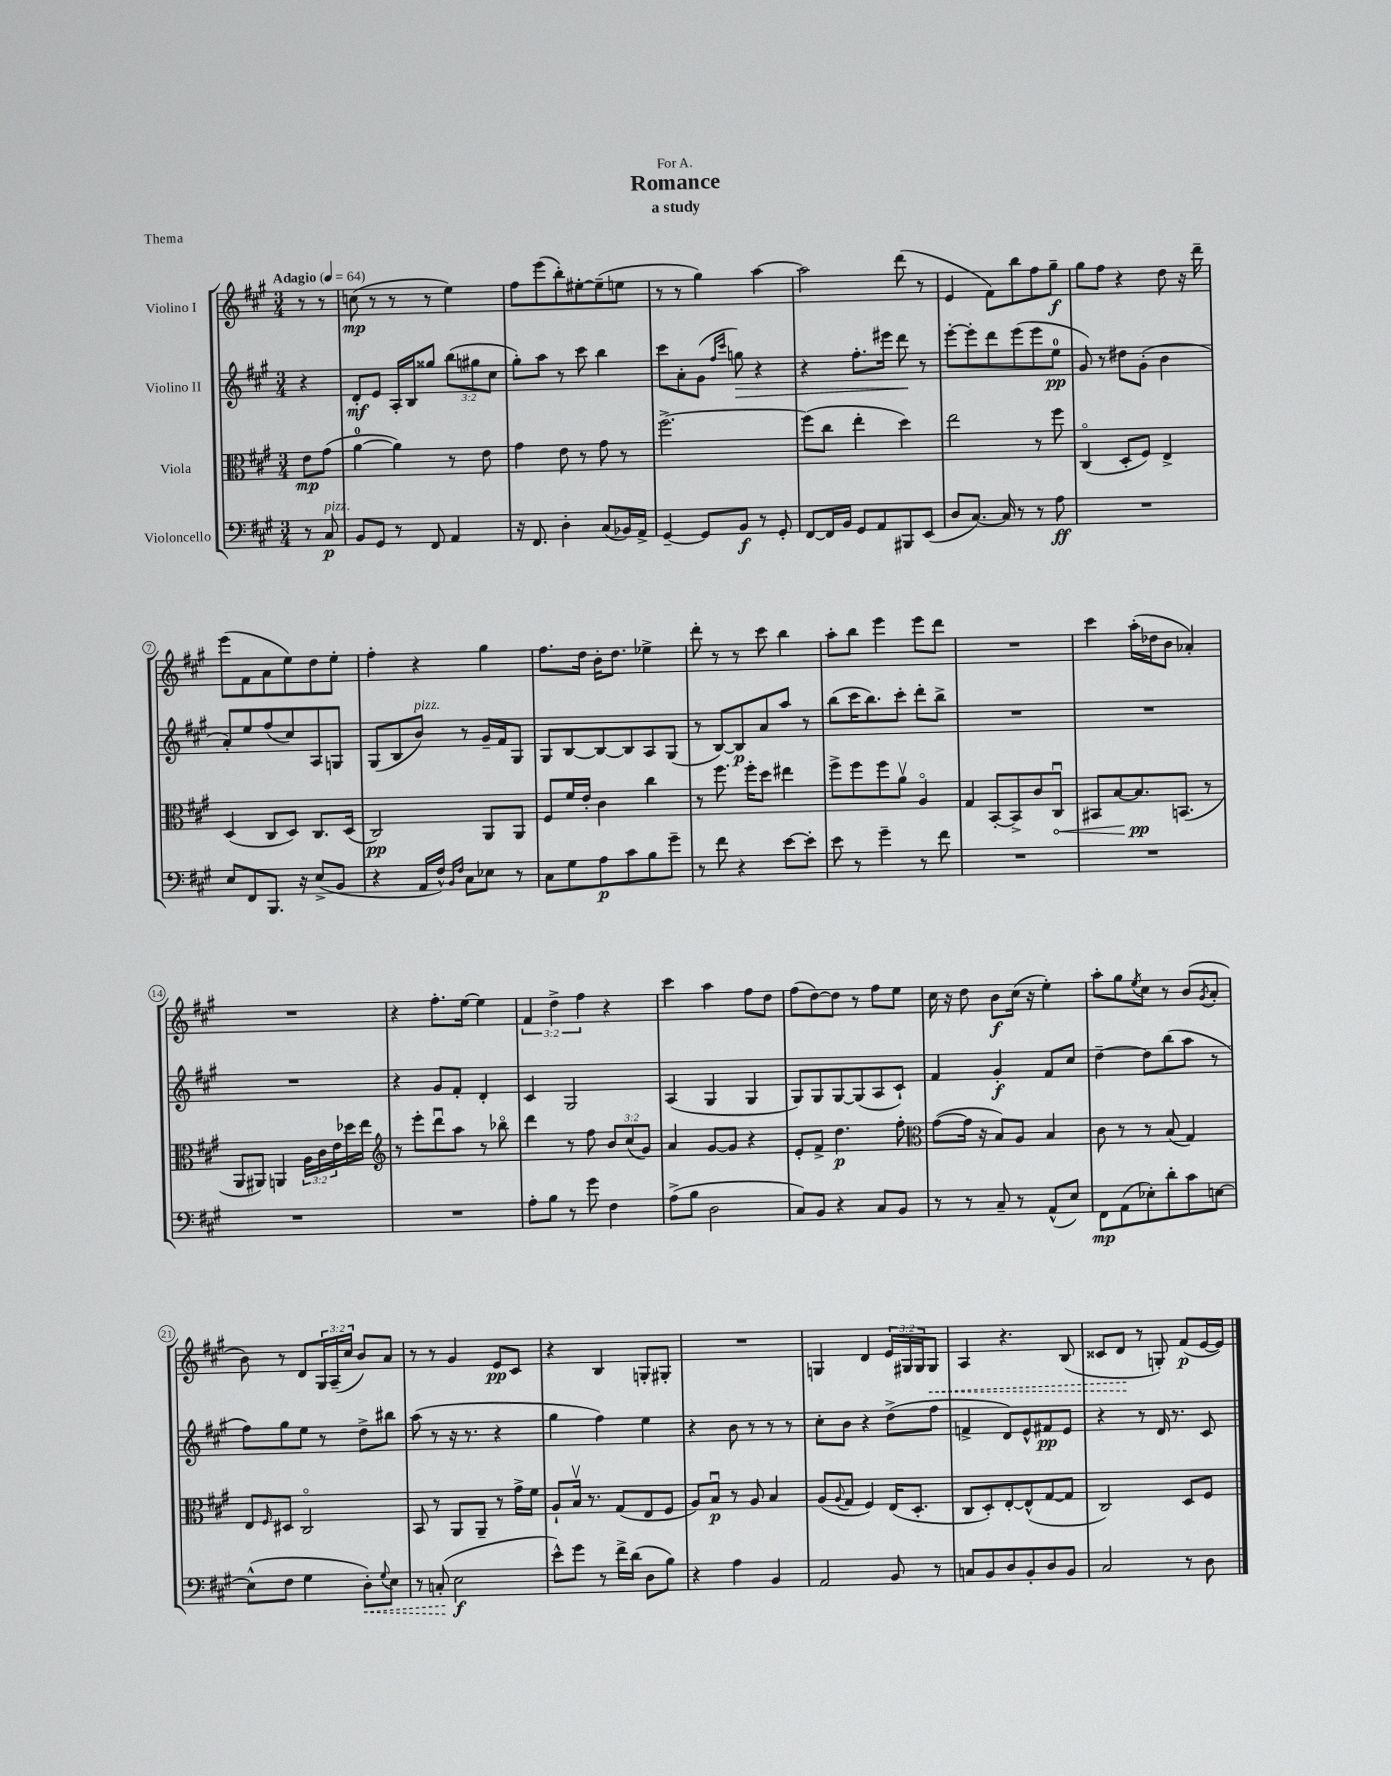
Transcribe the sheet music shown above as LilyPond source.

\header { title = "Romance" subtitle = "a study" dedication = "For A." piece = "Thema" }
<<
\new StaffGroup <<
\new Staff = "s0" \with { instrumentName = "Violino I" } {
    \clef treble \key a \major \numericTimeSignature \time 3/4 \override Staff.TupletNumber.text = #tuplet-number::calc-fraction-text \partial 4 \tempo "Adagio" 4 = 64
    r8 r8 |
    c''8\mp( r8 r8 r8 e''4) |
    fis''8 e'''8( b''8-.) eis''8~-. eis''8--( e''8 |
    r8 r8 gis''4) a''4~ |
    a''2 d'''8( r8 |
    e'4 fis'8) b''8 fis''8 gis''8--\f |
    gis''8 fis''8 r4 d''8 r16 d'''16-- |
    e'''8( fis'8 a'8 e''8) d''8 e''8-. |
    fis''4-. r4 gis''4 |
    fis''8. d''16 b'16-. d''8. ees''4-> |
    d'''8-. r8 r8 cis'''8 b''4 |
    a''8-. b''8 e'''4 e'''8 d'''8 |
    R2. |
    cis'''4 a''16-.( des''16 b'8 aes'4-.) |
    R2. |
    r4 fis''8.-. e''16~ e''4 |
    \tuplet 3/2 { fis'4 d''4-> fis''4 } r4 |
    cis'''4 a''4 fis''8 d''8 |
    fis''8( d''8~) d''8 r8 fis''8 e''8 |
    cis''16 r16 d''8 b'8\f cis''16( r16 e''4-.) |
    a''8-. gis''8 \acciaccatura { e''8 } cis''8 r8 b'8( \acciaccatura { gis'8 } a'8-. |
    b'8) r8 d'8 \tuplet 3/2 { gis16 a16--( cis''16 } b'8) a'8 |
    r8 r8 gis'4 e'8\pp cis'8 |
    r4 b4 g8-. gis8-. |
    R2. |
    g4 d'4 \tuplet 3/2 { e'16 gis16 gis16 } \once \override Hairpin.style = #'dashed-line gis8\< |
    a4 r4. b8( |
    cisis'8 d'8\! r8 g8-.) fis'8\p( e'16~ e'16) \bar "|." |
}
\new Staff = "s1" \with { instrumentName = "Violino II" } {
    \clef treble \key a \major \numericTimeSignature \time 3/4 \override Staff.TupletNumber.text = #tuplet-number::calc-fraction-text \partial 4
    r4 |
    d'8-.\mf e'8 a16-. b16 gisis''8 \tuplet 3/2 { b''8( gis''8 cis''8 } |
    gis''8-.) a''8 r8 cis'''8 b''4 |
    cis'''8 a'8-. gis'8( \grace { fis''16 cis'''16 } g''8\>) r4 |
    r4 fis''8.-. eis'''16 d'''8\! r8 |
    e'''8~-. e'''8-. d'''8 e'''8( e'''8 e''8-0\pp |
    gis'8) r8 dis''8 gis'8-.( b'4 |
    a'8-.) e''8 fis''8( cis''8) a8 g8 |
    gis8( b8 b'8^\markup { \italic "pizz." }) r8 gis'16-- fis'16 gis8 |
    gis8 b8~ b8~ b8 a8 gis8( |
    r8 b8~) b8\p a'8 a''8 r8 |
    b''8( cis'''16 b''8.) cis'''8-. d'''8-. b''8-> |
    R2. |
    R2. |
    R2. |
    r4 gis'8 fis'8-. d'4-. |
    cis'4 gis2 |
    a4( gis4 gis4 |
    gis8) gis8 gis8~ gis8( a8 cis'8-!) |
    fis'4 gis'4-.\f fis'8 cis''8 |
    d''4~-- d''8 b''8( a''8 r8 |
    fis''8) gis''8 e''8 r8 d''8-> bis''8 |
    a''8( r8 r16 r8. r4 |
    gis''4 fis''4) e''4 |
    r4 b'8 r8 r8 r8 |
    cis''8-. b'8 r4 d''8->( fis''8 |
    f'4-> d'8) e'8-^ fis'8\pp e'8 |
    r4 r8 d'16 r8. cis'8 \bar "|." |
}
\new Staff = "s2" \with { instrumentName = "Viola" } {
    \clef alto \key a \major \numericTimeSignature \time 3/4 \override Staff.TupletNumber.text = #tuplet-number::calc-fraction-text \partial 4
    e'8\mp gis'8( |
    a'4-0~ a'4) r8 e'8 |
    gis'4 e'8 r8 gis'8 r8 |
    fis''2.~-> |
    fis''8( cis''8 e''4-. d''4) |
    e''2 r8 fis''8 |
    cis4\flageolet( d8-. fis8) e4-> |
    d4( cis8 d8) cis8. d16( |
    cis2\pp) a,8 a,8 |
    fis8 fis'16 e'16-. cis'4 cis''4 |
    r8 fis''8. fis''16-. d''8 eis''4 |
    fis''8-> fis''8 fis''8 a'8\upbow a4\flageolet |
    gis4 b,8~-. b,8-> cis'8 \once \override Hairpin.circled-tip = ##t cis8\downbow\< |
    bis,8 b8~ b8.\pp\! b,8.( r8 |
    a,8 ais,8) a,4 \tuplet 3/2 { a16 cis'16 e'16 } des''16 e''16 |
    \clef treble r8 e'''8-. d'''8\downbow a''8 r8 bes''8\flageolet |
    d'''4 r8 fis''8 \tuplet 3/2 { b'8 cis''8( gis'8) } |
    a'4 gis'8~ gis'8 r4 |
    e'8-. fis'8-> d''4.\p fis''8-. |
    \clef alto gis'8~( gis'16 r16 b8) a8 b4 |
    cis'8 r8 r8 b8( gis4) |
    e8 \grace { fis16 } dis8 cis2\flageolet |
    b,8 r8 a,8 a,8-- r8 gis'16-> fis'16 |
    a8-! b16\upbow r8. gis8( e8 fis8 |
    a8) b8\downbow\p r8 a8 b4 |
    a8( \appoggiatura { a8 } gis8 fis4) e16( d8.-. |
    cis8 d8-.) e8~-. e8-^( gis8~ gis8 |
    cis2) d8 fis8 \bar "|." |
}
\new Staff = "s3" \with { instrumentName = "Violoncello" } {
    \clef bass \key a \major \numericTimeSignature \time 3/4 \partial 4
    r8 cis8\p^\markup { \italic "pizz." } |
    b,8 gis,8 r8 fis,8 a,4 |
    r16 fis,8. d4-. cis8( bes,16) a,16-> |
    gis,4~-- gis,8 b,8\f r8 gis,8-. |
    fis,8~ fis,16 b,16 gis,8 a,8 bis,,8 e,8( |
    d8 cis8.~) cis16 r8 r8 a8\ff |
    R2. |
    e8 fis,8 b,,8. r16 e8->( b,8 |
    r4 a,16 fis16-^) \grace { b,16 fis16 } cis8 ees8 r8 |
    cis8 gis8 a8\p cis'8 b8 gis'8-- |
    r8 fis'8 r4 e'8~ e'8-. |
    e'8 r8 gis'4-- r8 fis'8 |
    R2. |
    R2. |
    R2. |
    R2. |
    a8-. b8 r8 gis'8 fis4 |
    a8->( b8 d2 |
    cis8) b,8 r4 cis8 b,8 |
    r8 r8 cis8-- r8 a,8-^( e8) |
    fis,8\mp a,8( ees8-.) d'8-. cis'8 e8~ |
    e8-^( fis8 gis4 \once \override Hairpin.style = #'dashed-line d8-.\<) \appoggiatura { gis8 } e8 |
    r8 c8-.\!( e2\f |
    e'8-^) gis'8 r8 fis'16-> d'16( d8 b8) |
    r4 a4 b,4 |
    a,2 b,8 r8 |
    c8 b,8 d8 b,8-. d8 b,8 |
    cis2 r8 d8 \bar "|." |
}
>>
>>
\layout { \context { \Score \override BarNumber.stencil = #(make-stencil-circler 0.1 0.3 ly:text-interface::print) } }
